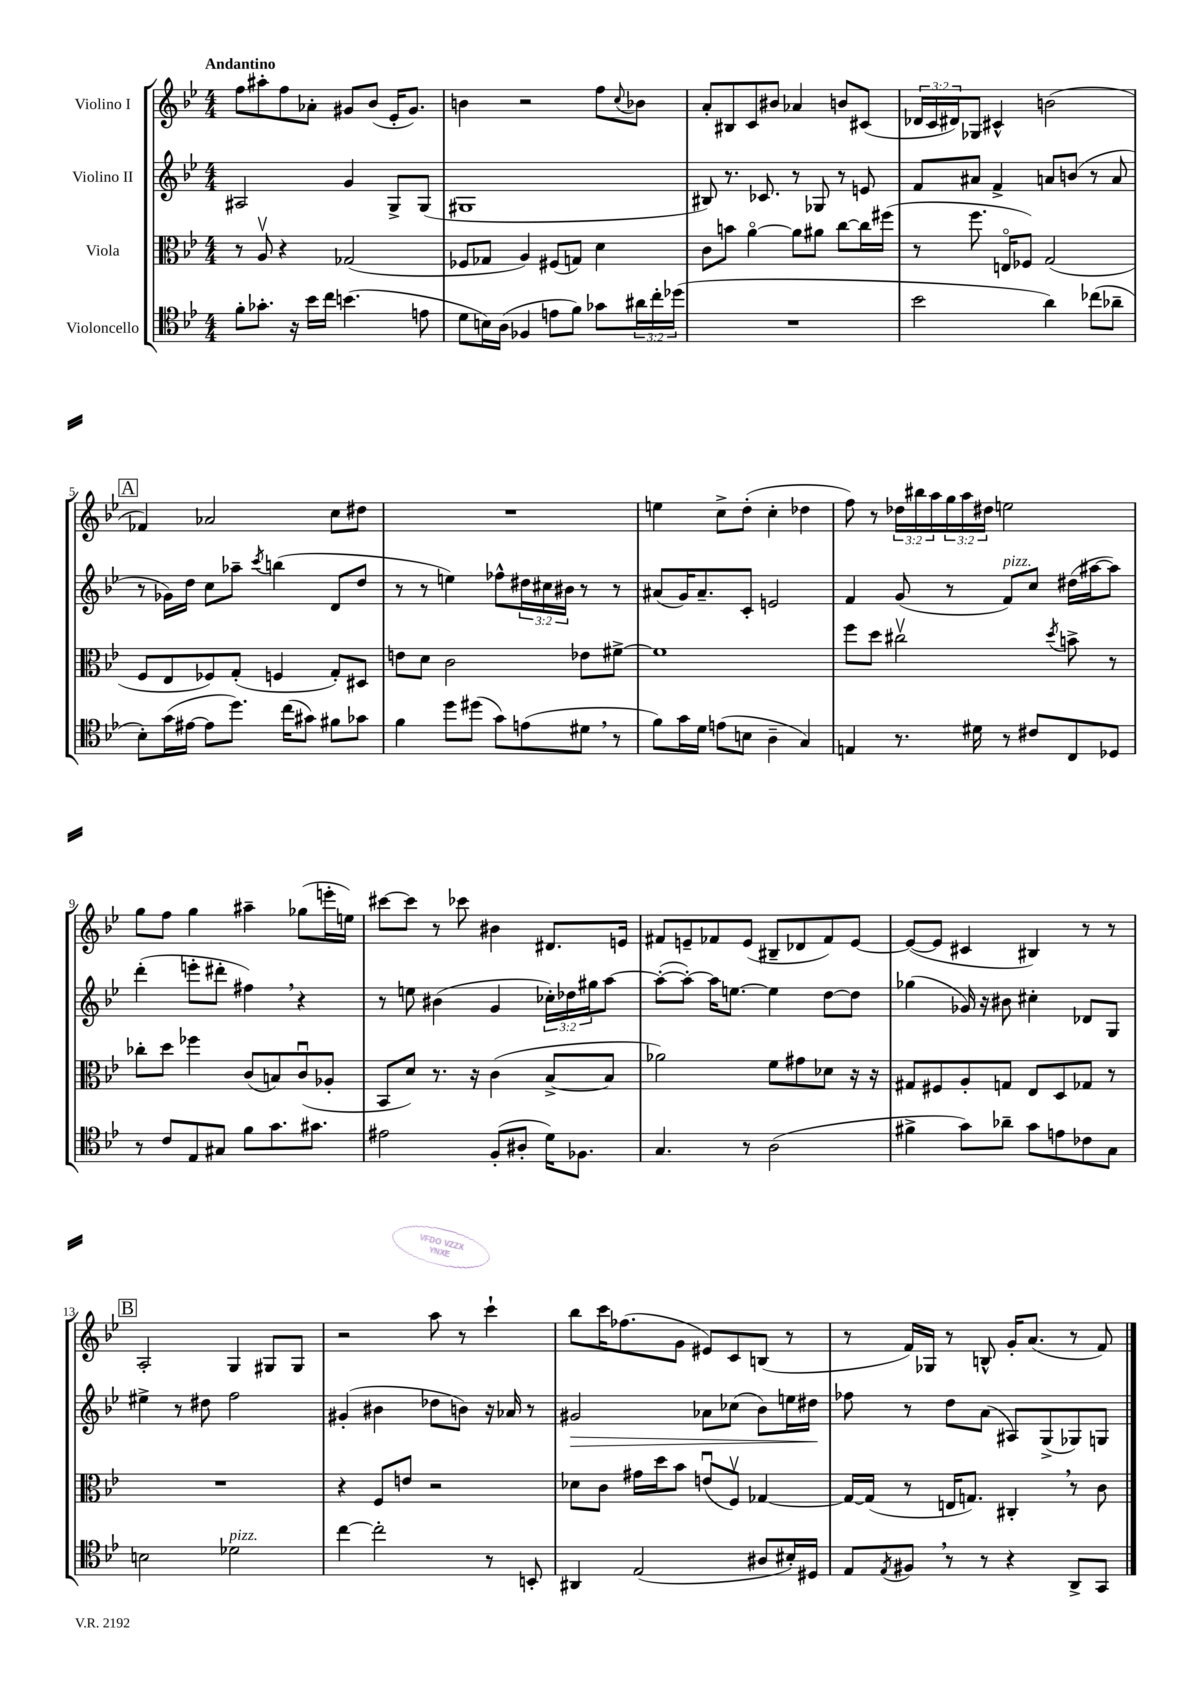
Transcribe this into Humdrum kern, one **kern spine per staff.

**kern	**kern	**kern	**kern
*staff4	*staff3	*staff2	*staff1
*clefC4	*clefC3	*clefG2	*clefG2
*k[b-e-]	*k[b-e-]	*k[b-e-]	*k[b-e-]
*M4/4	*M4/4	*M4/4	*M4/4
8f'\L	8r	2A#/	8ff\L
8.g-'\J	8Av/	.	8aa#'\
.	4r	.	8ff\
16r	.	.	.
16b-\LL	.	.	8a-'\J
16cc\JJ	.	.	.
(4.b\	(2G-/	4g/	8g#/L
.	.	.	(8b-/J
.	.	8G^/L	16e-'/LK
.	.	.	8.g#/J)
8e\	.	(8G/J	.
=	=	=	=
8d\L	8F-/L	1G#	4b\
16B\L)	8G-/J	.	.
(16A\JJ	.	.	.
4F-/	4A/)	.	2r
8e\L	(8F#/L	.	.
8f\J)	8G/J)	.	.
8g-\L	4d\	.	8ff\L
.	.	.	8qqcc/
24a#\L	.	.	8b-\J
24cc'\	.	.	.
(24dd-\JJ	.	.	.
=	=	=	=
1r	8c\L	8B#/)	8a'/L
.	8b\J	8.r	8B#/
.	[4ao\	.	8c/
.	.	8.c-/	.
.	.	.	8b#/J
.	8a\]L	8r	4a-/
.	8a#\J	8G-/	.
.	[8cc\L	8r	8b/L
.	16cc\]L	8e/	(8c#/J
.	(16ff#\JJ	.	.
=	=	=	=
2b-\	8r	8f/L	24d-/LL
.	.	.	24c/
.	.	.	24d#/J)
.	8.ff\	8a#/J	8G-/J
.	.	4f^/	4c#^^/
.	16Eo/LK	.	.
.	8F-/J)	.	.
4a\)	(2G/	8a/L	(2b\
.	.	(8b/J	.
(8cc-\L	.	8r	.
8a-~\J	.	8a/	.
=	=	=	=
8B-'\L)	8F/L	8r	4f-/)
(16g\L	8E-/	16g-\LL)	.
[16e#\JJ	.	16dd\JJ	.
8e#\]L	8F-/)	8cc\L	2a-/
8.dd\J)	(8G'/J	8aa-~\J	.
.	.	8qccc/	.
.	4F/	(4bb\	.
(16cc\LK	.	.	.
8g#\J)	.	.	.
8f#\L	8G'/L)	8d/L	8cc\L
8g-\J	8D#/J	8dd/J	8dd#\J
=	=	=	=
4f\	8e\L	8r	1r
.	8d\J	8r	.
8dd\L	2c\	4ee\)	.
(8dd#\J	.	.	.
8g\L)	.	8ff-^^\L	.
(8e\	.	24dd#\L	.
.	.	24cc#\	.
.	.	24b#\JJ	.
8d#\J	8e-\L	8r	.
8r	[8f#^\J	8r	.
=	=	=	=
8f\L)	1f#]	(8a#/L	4ee\
16g\L	.	16g/K)	.
16d\JJ	.	8.a#~/	.
(8e\L	.	.	8cc^\L
8B\J	.	8c'/J	(8dd'\J
4A~\	.	2e/	4cc'\
4G/)	.	.	4dd-\
=	=	=	=
4E/	8ff\L	4f/	8ff\)
.	8dd\J	.	8r
8.r	2cc#v\	(8g/	24dd-\LL
.	.	.	24bb#\
.	.	.	24aa\
.	.	8r	24gg\
.	.	.	24aa\
16d#\	.	.	.
.	.	.	24dd#\JJ
8r	.	8f/L)	2ee\
8c#/L	.	8cc/J	.
.	8qdd/	.	.
8C/	8b^\	(16dd#\LL	.
.	.	[16aa#\J	.
8D-/J	8r	8aa#\]J)	.
=	=	=	=
8r	8cc-'\L	(4ddd'\	8gg\L
8c/L	8dd\J	.	8ff\J
8E-/	4ff-\	8eee'\L	4gg\
8G#/J	.	8ddd#'\J	.
8f\L	(8c/L	4ff#\)	4aa#~\
8.g\	8B/)	.	.
.	(8cu/	4r	(8gg-\L
8.g#\J	.	.	.
.	8A-'/J	.	16eee'\L
.	.	.	16ee\JJ)
=	=	=	=
2e#\	8BB-/L	8r	[8ccc#\L
.	8d/J)	8ee\	8ccc#\]J
.	8.r	(4b#\	8r
.	.	.	8ccc-\
.	16r	.	.
(8F'/L	(4c\	4g/	4b#\
8A#'/J	.	.	.
16d\LK)	[8B-^/L	24cc-'\LL)	8.d#/L
.	.	24dd-\	.
8.F-\J	.	.	.
.	.	24gg#\J	.
.	8B-/]J	[8aa\J	.
.	.	.	16e/Jk
=	=	=	=
4.G/	2a-\)	(8aa'\_L	8f#/L
.	.	8aa'\_J)	8e~/
.	.	16aa\]LK	8f-/
.	.	[8.ee\J	.
8r	.	.	(8e/J
(2A\	8f\L	4ee\]	8B#~/L
.	8g#\	.	8d-/
.	8d-\J	[8dd\L	8f-/)
.	16r	8dd\]J	[8e/J
.	16r	.	.
=	=	=	=
4f#^\	8G#/L	(4gg-\	(8e/_L
.	8F#/	.	8e/]J
8g\L)	8A'/	16g-/)	4c#/
.	.	16r	.
8a-~\J	8G/J	8b#\	.
8g\L	8E-/L	4cc#'\	4B#/)
8e\	8D/	.	.
8c-\	8G-/J	8d-/L	8r
8G\J	8r	8G/J	8r
=	=	=	=
2B\	1r	4ee#^\	2A'/
.	.	8r	.
.	.	8dd#\	.
2d-\	.	2ff\	4G/
.	.	.	8G#/L
.	.	.	8G#/J
=	=	=	=
[4cc\	4r	(4g#'/	2r
2cc'\]	8F/L	4b#\	.
.	8e/J	.	.
.	2r	8dd-\L	8aa\
.	.	8b\J)	8r
8r	.	16r	4ccc`\
.	.	16a-/	.
8BB'/	.	8r	.
=	=	=	=
4AA#/	8d-\L	2g#/	8bb-\L
.	8c\J	.	16ccc\K
.	.	.	(8.ff-\
(2E-/	16g#\LL	.	.
.	16dd\J	.	.
.	8b-\J	.	8g\J
.	(8eu/L	8a-\L	8e#/L)
.	8Fv/J)	(8cc-\J	8c/
8A#/L	[4G-/	8b-\L)	(8B/J
16B#'/L)	.	16ee\L	8r
16D#/JJ	.	16dd#\JJ	.
=	=	=	=
8E-/L	16G-/_LL	8ff-\	8r
.	(16G-/]JJ	.	.
8qE-/	.	.	.
8F#/J	8r	8r	16f/LL)
.	.	.	16G-/JJ
8r	16E/LK	8dd\L	8r
.	8.G/J)	.	.
8r	.	(8a\J	8B^^/
4r	4C#'/	8A#/L)	16g'/LK
.	.	.	(8.a/J
.	.	(8G^/	.
8AA^/L	8r	8G-/)	8r
8GG/J	8c\	8G/J	8f/)
==	==	==	==
*-	*-	*-	*-
